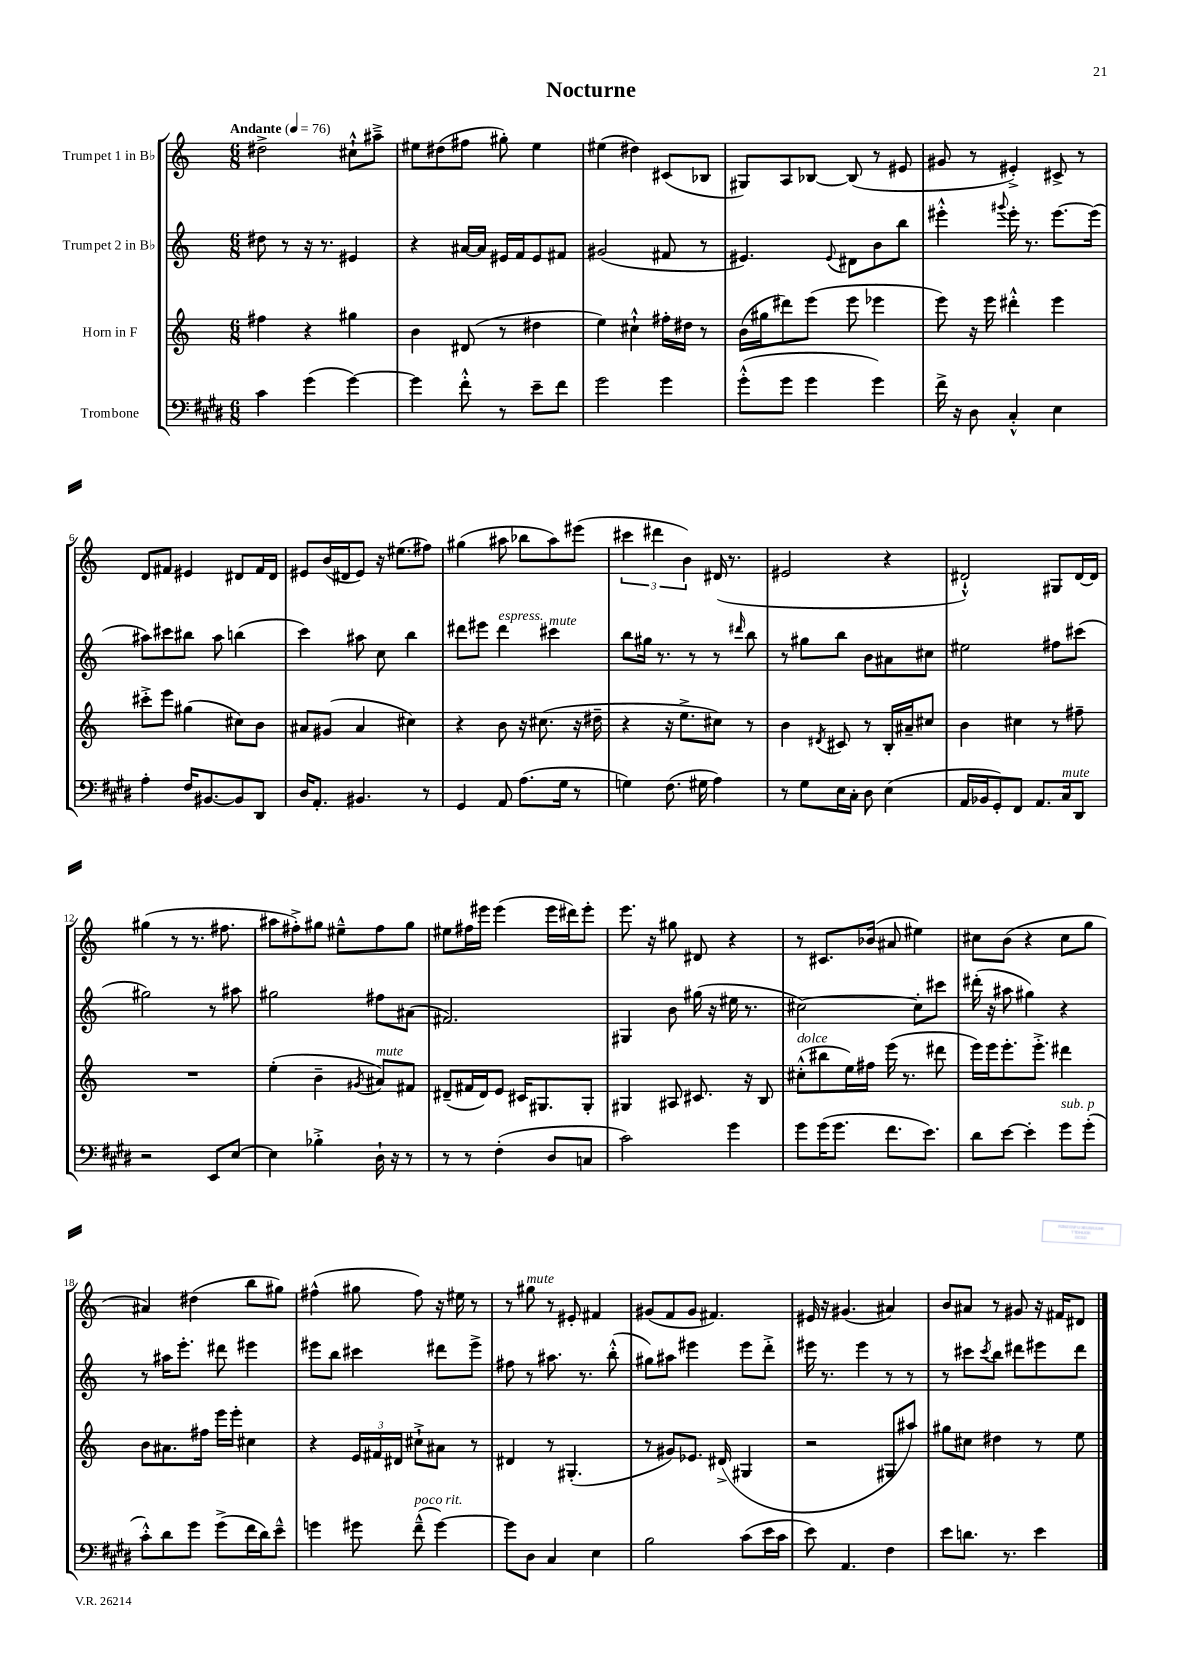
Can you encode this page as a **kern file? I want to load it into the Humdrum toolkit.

**kern	**kern	**kern	**kern
*staff4	*staff3	*staff2	*staff1
*clefF4	*clefG2	*clefG2	*clefG2
*k[f#c#g#d#]	*k[]	*k[]	*k[]
*M6/8	*M6/8	*M6/8	*M6/8
*MM76	*MM76	*MM76	*MM76
4c#	4ff#	8dd#	2dd#^
.	.	8r	.
(4g#	4r	16r	.
.	.	8.r	.
[4g#)	4gg#	4e#	8cc#`^^
.	.	.	8aa#~^
=	=	=	=
4g#]	4b	4r	8ee#
.	.	.	(8dd#
8f#'^^	(8d#	[16a#	8ff#
.	.	16a#]	.
8r	8r	16e#	8gg#')
.	.	16f	.
8e~	4dd#	8e#	4ee#
8f#	.	8f#	.
=	=	=	=
2g#	4ee)	(2g#	(4ee#
.	4cc#`^^	.	4dd#)
4g#	16ff#'	8f#	(8c#
.	16dd#	.	.
.	8r	8r	8B-
=	=	=	=
(8g#'^^	(16b	4.e#)	8G#)
.	16gg#	.	.
8g#	8ddd#)	.	8A
4g#	(8eee	.	[8B-
.	.	8qqe#	.
.	8eee	8d#	(8B-]
4g#)	4eee-	8b	8r
.	.	8bb	8e#
=	=	=	=
16f#^	8eee)	4eee#'^^	8g#
16r	.	.	.
8D#	16r	.	8r
.	16eee	.	.
.	.	8qqggg#	.
4C#'^^	4ddd#'^^	16eee#'	4e#'^)
.	.	8.r	.
4E	4eee	[8.eee#	8c#^
.	.	.	8r
.	.	(16eee#]	.
=	=	=	=
4A'	8ccc#'^	8aa#)	8d
.	8eee	8ccc#	8f#
16F#	(4gg#	8bb#	4e#
[8.BB#	.	.	.
.	.	8aa#	.
8BB#]	8cc#)	(4bb	8d#
8DD#	8b	.	16f#
.	.	.	16d#
=	=	=	=
16D#	8a#	4ccc)	8e#
8.AA'	.	.	.
.	(8g#	.	(16b
.	.	.	16d#
4.BB#	4a#	8aa#	8e#)
.	.	8cc	16r
.	.	.	(8.ee#
.	4cc#)	4bb	.
8r	.	.	8ff#)
=	=	=	=
4GG#	4r	8ddd#	(4gg#
.	.	8eee#	.
8AA	8b	4ddd#	8aa#
(8.A	16r	.	8bb-
.	(8.cc#	.	.
.	.	4ccc#	8aa#)
16G#	.	.	.
8r	16r	.	(8eee#
.	16dd#~	.	.
=	=	=	=
4G)	4r	8bb	6ccc#
.	.	16gg#	.
.	.	.	6ddd#
.	.	8.r	.
(8.F#	16r	.	.
.	8.ee^	.	.
.	.	.	6b)
.	.	8r	.
16G#	.	.	.
4A)	8cc#)	8r	(16d#
.	.	.	8.r
.	.	16qqddd#	.
.	8r	8bb	.
=	=	=	=
8r	4b	8r	2e#
8G#	.	8gg#	.
.	8qd#	.	.
16E	8c#	8bb	.
16C#'	.	.	.
8D#	8r	8b	.
(4E	16B'	8a#	4r
.	16a#~	.	.
.	8cc#	8cc#	.
=	=	=	=
16AA	4b	2ee#	2d#`^^)
16BB-	.	.	.
8GG#')	.	.	.
8FF#	4cc#	.	.
8.AA	.	.	.
.	8r	8ff#	8G#
16C#	.	.	.
8DD#	8ff#~	(8ccc#	[16d#
.	.	.	16d#]
=	=	=	=
2r	2.r	2gg#)	(4gg#
.	.	.	8r
.	.	.	8.r
8EE	.	8r	.
.	.	.	8.ff#
[8E	.	8aa#	.
=	=	=	=
4E]	(4ee'	2gg#	8aa#
.	.	.	8ff#'^)
4B-'^	4b~	.	8gg#
.	.	.	8ee#~^^
.	8qg#	.	.
16D#`	8a#)	8ff#	8ff#
16r	.	.	.
8r	8f#	(8a#	8gg#
=	=	=	=
8r	(8d#~	2.f#)	8ee#
8r	16f#	.	16ff#
.	16d#)	.	16eee#
(4F#'	8e	.	(4eee#
.	16c#	.	.
.	8.G#	.	.
8D#	.	.	16eee#
.	.	.	16ddd#)
8C	8G#'	.	8eee#'
=	=	=	=
2c#)	4G#	4G#	8.eee
.	.	.	16r
.	8A#	8b	8gg#
.	8.c#	(16gg#	8d#
.	.	16r	.
4g#	.	16ee#	4r
.	16r	8.r	.
.	8B	.	.
=	=	=	=
8g#	(8cc#'^^	[2cc#)	8r
(16g#	8bb#	.	8.c#
8.g#	.	.	.
.	16ee)	.	.
.	16ff#	.	(16b-
8.f#	(16eee	.	8a#
.	8.r	.	.
.	.	8cc#']	4ee#)
8.e)	.	.	.
.	8ddd#	8ccc#	.
=	=	=	=
8d#	16eee)	(16ddd#'	8cc#
.	16eee	16r	.
[8e	8.eee'	8aa#	(8b
4e']	.	4gg#)	4r
.	8.eee'^	.	.
8g#	4ddd#	4r	8cc#
(8g#'	.	.	8gg
=	=	=	=
8c#'^^)	8b	8r	4a#)
8d#	8.a#	16aa#	.
.	.	8.eee'	.
8g#	.	.	(4dd#
.	16ff#	.	.
(8g#^	16eee	8ddd#	.
.	16eee'	.	.
16f#	4cc#	4eee#	8bb
16d#)	.	.	.
8e~^^	.	.	8gg#)
=	=	=	=
4g	4r	8eee#	(4ff#^^
.	.	8bb	.
8g#	24e	4ccc#	8gg#
.	24f#	.	.
.	24d#	.	.
(8f#~^^	8cc#`^	.	8ff#)
[4g#)	8a#	8ddd#	16r
.	.	.	16ee#
.	8r	8eee#^	8r
=	=	=	=
8g#]	4d#	8ff#	8r
8D#	.	8r	8gg#
4C#	8r	8.aa#	8r
.	(4.G#'	.	8e#'
.	.	8.r	.
4E	.	.	4f#
.	.	(8bb'^^	.
=	=	=	=
2B	8r	8gg#)	(8g#
.	8g#)	8aa#	8f
.	8.e-	4eee#	8g#
.	.	.	4.f#)
.	(16d#^	.	.
(8c#	4G#	8eee#	.
16e	.	8ddd'^	.
16c#	.	.	.
=	=	=	=
8e)	2r	16eee#	16e#
.	.	8.r	16r
4.AA	.	.	(4.g#
.	.	4eee#	.
4F#	8G#	8r	4a#)
.	8aa#)	8r	.
=	=	=	=
8e	8gg#	8r	8b
8.d	8cc#	8ccc#	8a#
.	.	8qccc#	.
.	4dd#	8bb	8r
8.r	.	.	.
.	.	8ddd#	8g#
4e	8r	8eee#	16r
.	.	.	16f#
.	8ee	8ddd#	8d#
==	==	==	==
*-	*-	*-	*-
